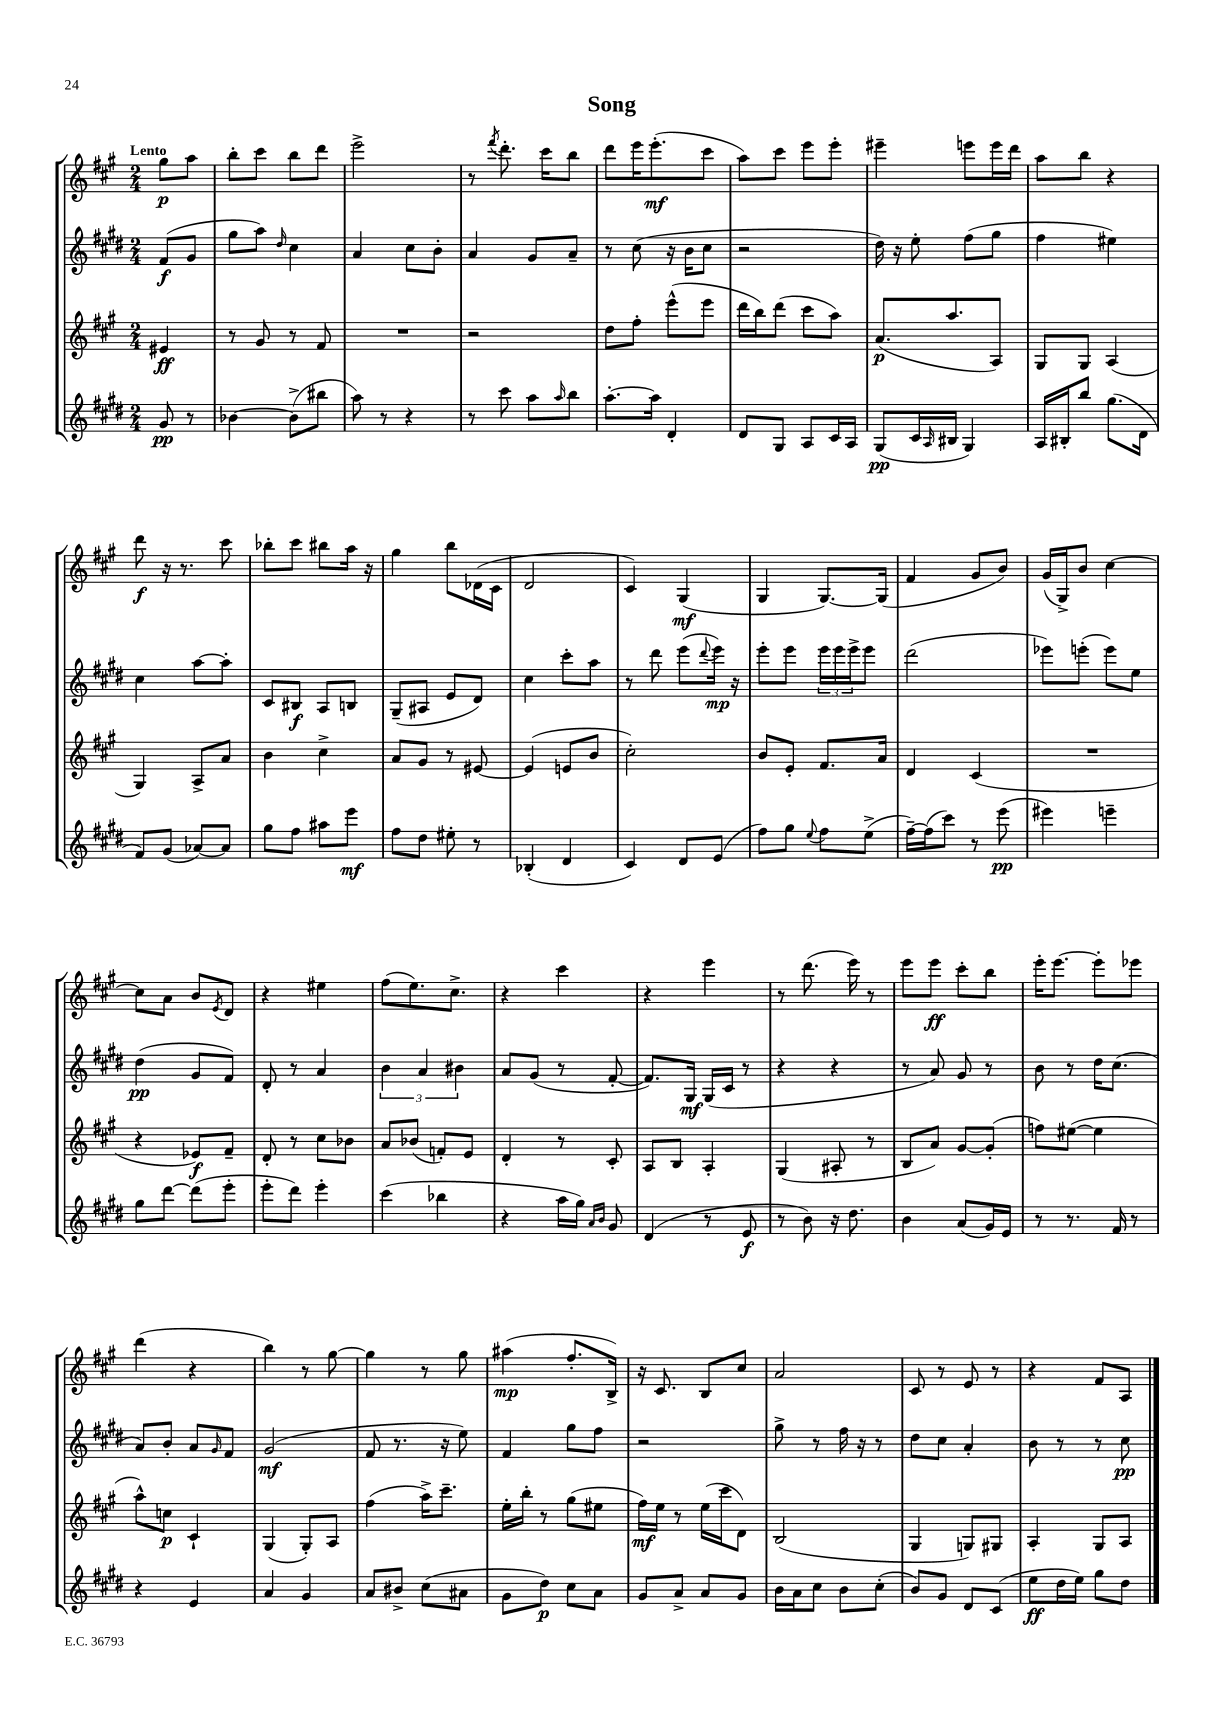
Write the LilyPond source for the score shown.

\header { title = "Song" }
<<
\new StaffGroup <<
\new Staff = "s0" {
    \clef treble \key a \major \numericTimeSignature \time 2/4 \partial 4 \tempo "Lento"
    gis''8\p a''8 |
    b''8-. cis'''8 b''8 d'''8 |
    e'''2-> |
    r8 \acciaccatura { fis'''8 } d'''8.-. cis'''16 b''8 |
    d'''8 e'''16 e'''8.-.\mf( cis'''8 |
    a''8) cis'''8 e'''8 e'''8-. |
    eis'''4-- e'''8 e'''16 d'''16 |
    a''8 b''8 r4 |
    d'''8\f r16 r8. cis'''8 |
    bes''8-. cis'''8 bis''8 a''16 r16 |
    gis''4 b''8 des'16( cis'16 |
    d'2 |
    cis'4) gis4\mf( |
    gis4 gis8.~) gis16( |
    fis'4 gis'8 b'8) |
    gis'16( gis16->) b'8 cis''4~ |
    cis''8 a'8 b'8 \acciaccatura { e'8 } d'8 |
    r4 eis''4 |
    fis''8( e''8.) cis''8.-> |
    r4 cis'''4 |
    r4 e'''4 |
    r8 d'''8.( e'''16) r8 |
    e'''8 e'''8\ff cis'''8-. b''8 |
    e'''16-. e'''8.~ e'''8-. ees'''8 |
    d'''4( r4 |
    b''4) r8 gis''8~ |
    gis''4 r8 gis''8 |
    ais''4\mp( fis''8.-. b16->) |
    r16 cis'8. b8 cis''8 |
    a'2 |
    cis'8 r8 e'8 r8 |
    r4 fis'8 a8 \bar "|." |
}
\new Staff = "s1" {
    \clef treble \key e \major \numericTimeSignature \time 2/4 \partial 4
    fis'8\f( gis'8 |
    gis''8 a''8) \grace { dis''16 } cis''4 |
    a'4 cis''8 b'8-. |
    a'4 gis'8 a'8-- |
    r8 cis''8( r16 b'16 cis''8 |
    r2 |
    dis''16) r16 e''8-. fis''8( gis''8 |
    fis''4 eis''4) |
    cis''4 a''8~ a''8-. |
    cis'8 bis8\f a8 b8 |
    gis8--( ais8 e'8 dis'8) |
    cis''4 cis'''8-. a''8 |
    r8 dis'''8 e'''8( \appoggiatura { dis'''8 } e'''16\mp) r16 |
    e'''8-. e'''8 \tuplet 3/2 { e'''16 e'''16 e'''16-> } e'''8 |
    dis'''2( |
    ees'''8) e'''8-.( e'''8) e''8 |
    dis''4\pp( gis'8 fis'8) |
    dis'8-. r8 a'4 |
    \tuplet 3/2 { b'4 a'4 bis'4 } |
    a'8 gis'8( r8 fis'8~-. |
    fis'8.) gis16\mf gis16( cis'16 r8 |
    r4 r4 |
    r8 a'8) gis'8 r8 |
    b'8 r8 dis''16 cis''8.( |
    a'8) b'8-. a'8 \grace { gis'16 } fis'8 |
    gis'2\mf( |
    fis'8 r8. r16 e''8) |
    fis'4 gis''8 fis''8 |
    r2 |
    gis''8-> r8 fis''16 r16 r8 |
    dis''8 cis''8 a'4-. |
    b'8 r8 r8 cis''8\pp \bar "|." |
}
\new Staff = "s2" {
    \clef treble \key a \major \numericTimeSignature \time 2/4 \partial 4
    eis'4\ff |
    r8 gis'8 r8 fis'8 |
    R2 |
    r2 |
    d''8 fis''8-. e'''8-^( e'''8 |
    d'''16 b''16) d'''8( cis'''8 a''8) |
    a'8.\p( a''8. a8) |
    gis8 gis8 a4( |
    gis4) a8-> a'8 |
    b'4 cis''4-> |
    a'8 gis'8 r8 eis'8~ |
    eis'4( e'8 b'8 |
    cis''2-.) |
    b'8 e'8-. fis'8. a'16 |
    d'4 cis'4( |
    R2 |
    r4 ees'8\f) fis'8-- |
    d'8-. r8 cis''8 bes'8 |
    a'8 bes'8( f'8-.) e'8 |
    d'4-. r8 cis'8-. |
    a8 b8 a4-. |
    gis4( ais8-. r8 |
    b8 a'8) gis'8~ gis'8-.( |
    f''8) eis''8~( eis''4 |
    a''8-^) c''8\p cis'4-! |
    gis4( gis8-.) a8 |
    fis''4( a''16->) cis'''8.-- |
    e''16-. b''16-. r8 gis''8( eis''8 |
    fis''16\mf) e''16 r8 e''16( cis'''16 d'8) |
    b2( |
    gis4 g8) gis8 |
    a4-. gis8 a8 \bar "|." |
}
\new Staff = "s3" {
    \clef treble \key e \major \numericTimeSignature \time 2/4 \partial 4
    gis'8\pp r8 |
    bes'4~ bes'8->( bis''8 |
    a''8) r8 r4 |
    r8 cis'''8 a''8 \grace { a''16 } b''8 |
    a''8.~-. a''16 dis'4-. |
    dis'8 gis8 a8 cis'16 a16 |
    gis8\pp( cis'16 \grace { a16 } bis16 gis4) |
    a16 bis16-. b''8 gis''8.( dis'16 |
    fis'8) gis'8( aes'8~) aes'8 |
    gis''8 fis''8 ais''8 e'''8\mf |
    fis''8 dis''8 eis''8-. r8 |
    bes4-.( dis'4 |
    cis'4) dis'8 e'8( |
    fis''8) gis''8 \appoggiatura { e''8 } fis''8 e''8->( |
    fis''16~--) fis''16( cis'''8) r8 e'''8\pp( |
    eis'''4) e'''4-- |
    gis''8 dis'''8~ dis'''8( e'''8-. |
    e'''8-. dis'''8) e'''4-. |
    cis'''4( bes''4 |
    r4 a''16 gis''16) \grace { a'16 b'16 } gis'8 |
    dis'4( r8 e'8\f |
    r8 b'8) r16 dis''8. |
    b'4 a'8( gis'16) e'16 |
    r8 r8. fis'16 r8 |
    r4 e'4 |
    a'4 gis'4 |
    a'8 bis'8-> cis''8( ais'8 |
    gis'8 dis''8\p) cis''8 a'8 |
    gis'8 a'8-> a'8 gis'8 |
    b'16 a'16 cis''8 b'8 cis''8-.( |
    b'8) gis'8 dis'8 cis'8( |
    e''8\ff dis''16 e''16) gis''8 dis''8 \bar "|." |
}
>>
>>
\layout { \context { \Score \remove "Bar_number_engraver" } }
